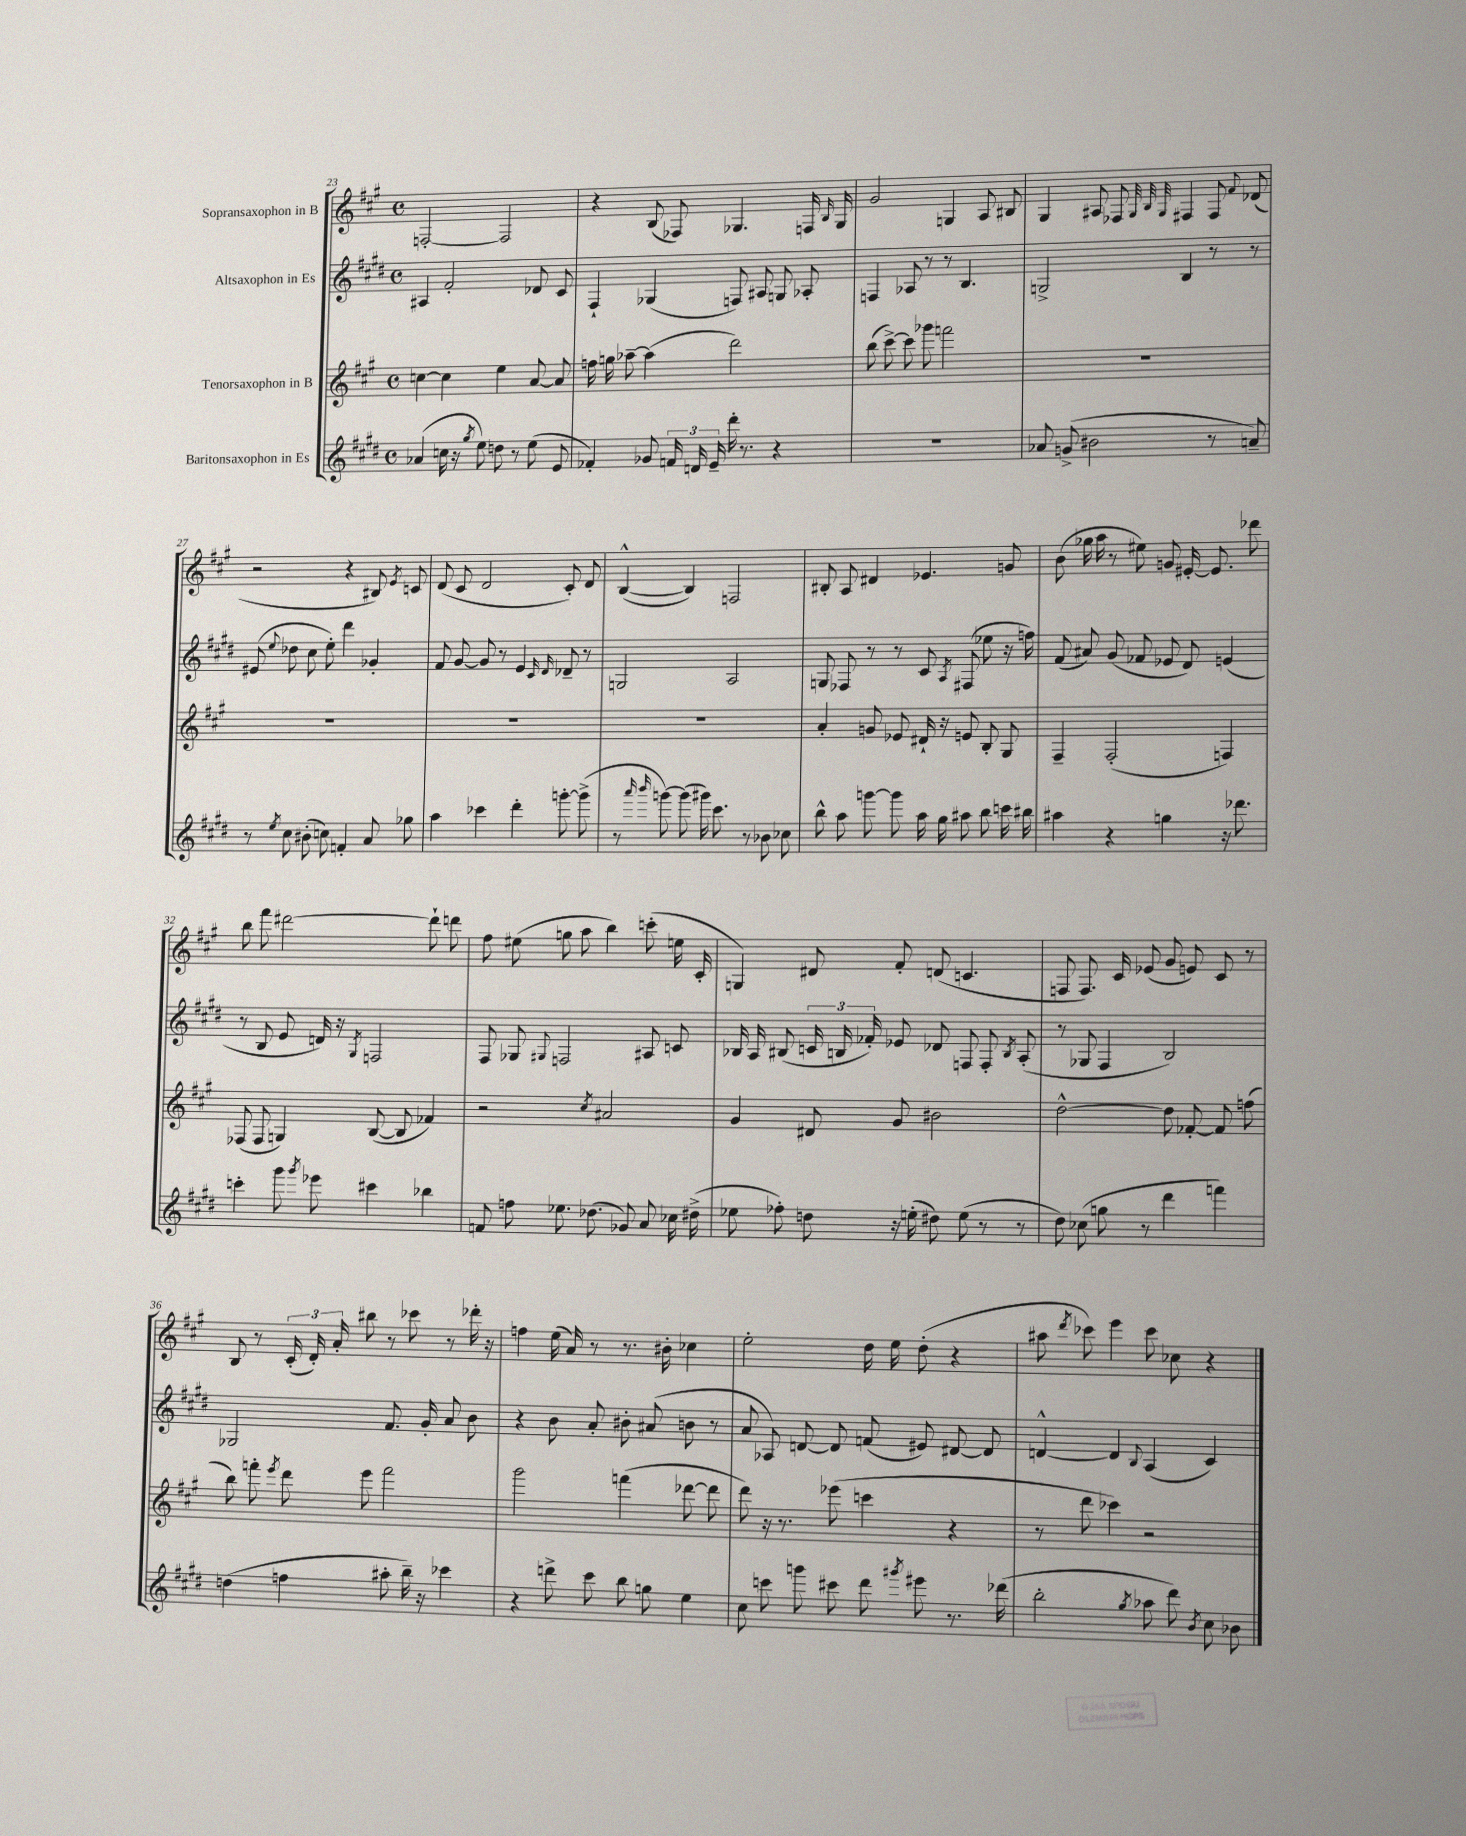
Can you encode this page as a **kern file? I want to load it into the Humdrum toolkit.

**kern	**kern	**kern	**kern
*staff4	*staff3	*staff2	*staff1
*clefG2	*clefG2	*clefG2	*clefG2
*k[f#c#g#d#]	*k[f#c#g#]	*k[f#c#g#d#]	*k[f#c#g#]
*M4/4	*M4/4	*M4/4	*M4/4
*met(c)	*met(c)	*met(c)	*met(c)
(4a-/	[4cc\	4A#/	[2F'/
16cc\	4cc\]	2f#'/	.
16r	.	.	.
8qgg#/	.	.	.
8ee\)	.	.	.
8dd\	4ee\	.	2F/]
8r	.	.	.
(8ee\	[8a/	8d-/	.
8e/	8a/]	8c#/	.
=	=	=	=
4f-'/)	16ff\	4F#`/	4r
.	16gg\	.	.
.	[8aa-~\	.	.
8g-/	(4aa-\]	(4G-/	(8B/
24f/	.	.	8F-/)
24d/	.	.	.
24e~/	.	.	.
16ddd#'\	2ddd\)	8F/)	4.G-/
8.r	.	.	.
.	.	8A#/	.
4r	.	8G/	.
.	.	8A-'/	16F/
.	.	.	16qqB/
.	.	.	16G-/
=	=	=	=
1r	(8bb\	4F/	2g#/
.	[8ccc#^\)	.	.
.	8ccc#\]	8A-/	.
.	8ggg-\	8r	.
.	2fff\	8r	4G/
.	.	4.B/	.
.	.	.	8A/
.	.	.	8B#/
=	=	=	=
8a-/	1r	2G^/	4G#/
(8g^/	.	.	.
2b#\	.	.	8A#/
.	.	.	8F-/
.	.	.	32qqG#/
.	.	.	32qqB/
.	.	.	32qqG#/
.	.	4B/	4F#/
8r	.	8r	8F#/
.	.	.	8qqf#/
8a~/)	.	8r	(8d-/
=	=	=	=
8r	1r	(8e#/	2r
8qee/	.	8qqee/	.
8cc#\	.	8dd-\	.
(8b#'\	.	8cc#\	.
8cc\)	.	8ee'\)	.
4f'/	.	4ddd#\	4r
8a/	.	4g-'/	8B#/)
.	.	.	8qe/
8gg-\	.	.	8c/
=	=	=	=
4aa\	1r	8f#/	(8d/
.	.	[8g#/	8c#/
4ccc-\	.	8g#/]	2d/
.	.	8r	.
4ddd#'\	.	4e/	.
.	.	16qqc#/	.
.	.	16qqd#/	.
[8ggg'\	.	8d-~/	8c#'/)
(8ggg^\]	.	8r	8d/
=	=	=	=
8r	1r	2G/	([4B^^/
16qqaaa/	.	.	.
16qqbbb/	.	.	.
[8ggg\)	.	.	.
(8ggg\]	.	.	4B/])
16ggg#\)	.	.	.
8.ccc#\	.	.	.
.	.	2A/	2F/
8r	.	.	.
8b-\	.	.	.
8cc-\	.	.	.
=	=	=	=
8bb^^\	4a'/	8G/	8B#'/
8aa\	.	8F-/	8A/
[8ggg\	8g/	8r	4d#/
8ggg\]	8e-/	8r	.
16aa\	16d#`/	8c#/	4.e-/
16gg#\	16r	.	.
.	.	8qA/	.
8aa#\	8e/	(8F#/	.
8bb\	8B'/	8ee-\	.
16ccc\	8G#/	16r	8g/
16bb#\	.	16ff\)	.
=	=	=	=
4aa#\	4F#~/	(8f#/	(8b\
.	.	8a#/)	16gg-\
.	.	.	16aa\
4r	(2F#'/	(8g#/	8r
.	.	8f-/	8ee#\)
4gg\	.	8e-/	8g/
.	.	8d#/)	[16e#'/
.	.	.	8.e#/]
16r	4F/)	(4e/	.
8.ddd-\	.	.	.
.	.	.	8ddd-\
=	=	=	=
4ccc'\	(8F-/	8r	8bb\
.	8F-/	8B/	8fff#\
8ggg#\	4G/)	8e/	[2ddd#\
8qggg#/	.	.	.
8eee-\	.	16d/)	.
.	.	16r	.
.	.	8qG#/	.
4ccc#\	([8B/	2F/	.
.	8B/]	.	.
4bb-\	4f-/)	.	8ddd#`\]
.	.	.	8ddd\
=	=	=	=
8f/	2r	8F#/	8ff#\
8ff\	.	8G-/	(8ee#\
.	.	8qqG#/	.
8.ee-\	.	2F/	8gg\
.	.	.	8aa\
(8.dd-\	.	.	.
.	8qcc#/	.	.
.	2a#/	.	4bb\)
8g-/)	.	.	.
8a/	.	8A#/	(8ccc'\
16cc-\	.	8c/	16ee\
(16dd#^\	.	.	16c#'/
=	=	=	=
8ee-\	4g#/	16B-/	4G/)
.	.	16A/	.
8ff-'\)	.	(8B#/	.
8dd\	8d#/	24c/	8d#/
.	.	24B/	.
.	.	24f-'/)	.
16r	8g#/	8e-/	8f#'/
(16ee'\	.	.	.
8dd#\)	2b#\	8d-/	(8d/
(8ee\	.	8F/	4.c/
8r	.	8F'/	.
.	.	8qB/	.
8r	.	(8A'/	.
=	=	=	=
8dd#\)	[2dd^^\	8r	8F/
(8cc-\	.	8G-/	8.F/)
8gg\	.	4F#/	.
.	.	.	16c#/
8r	.	.	(8e-/
4ddd#\	8dd\]	2B/)	8g#/
.	[8f-'/	.	8e/)
4fff\)	8f-/]	.	8c#/
.	(8ff\	.	8r
=	=	=	=
(4dd\	8bb\)	2G-/	8B/
.	8fff'\	.	8r
.	8qeee/	.	.
4ff\	8ddd\	.	(24c#'/
.	.	.	24d'/)
.	.	.	24a'/
.	8eee\	.	8bb#\
8aa#'\	2fff\	8.f#/	8r
16bb~\)	.	.	8ccc-\
16r	.	16g#'/	.
4ccc-\	.	8a/	8r
.	.	8b\	16ddd-'\
.	.	.	16r
=	=	=	=
4r	2ggg#\	4r	4ff\
8ddd^\	.	8b\	(16ee\
.	.	.	16a/)
8ccc#\	.	8a'/	8r
8bb\	(4fff\	8b#'\	8.r
8gg\	.	(8a#/	.
.	.	.	16b#'\
4ee\	[8ddd-\	8b\	4cc-\
.	8ddd-\]	8r	.
=	=	=	=
8cc#\	8ddd\)	8a/	2ee'\
8ccc\	16r	8A-/)	.
.	8.r	.	.
8ggg\	.	[8d/	.
8ccc#\	(8eee-\	8d/]	.
8ddd#\	4ccc\	(8f/	16dd\
.	.	.	16ee\
8qggg#/	.	.	.
8eee#\	.	8e#/)	(8dd'\
8.r	4r	[8d#/	4r
.	.	8d#/]	.
(16ddd-\	.	.	.
=	=	=	=
2bb'\	8r	[4d^^/	8aa#\
.	.	.	8qddd/
.	8ddd\	.	8ccc-\)
.	4ccc-\)	4d/]	4eee\
8qgg#/	.	8qqB/	.
8aa-\	2r	(4A/	8ccc-\
8ddd#\)	.	.	8cc-\
8qb/	.	.	.
8cc#\	.	4c#/)	4r
8b-\	.	.	.
==	==	==	==
*-	*-	*-	*-
